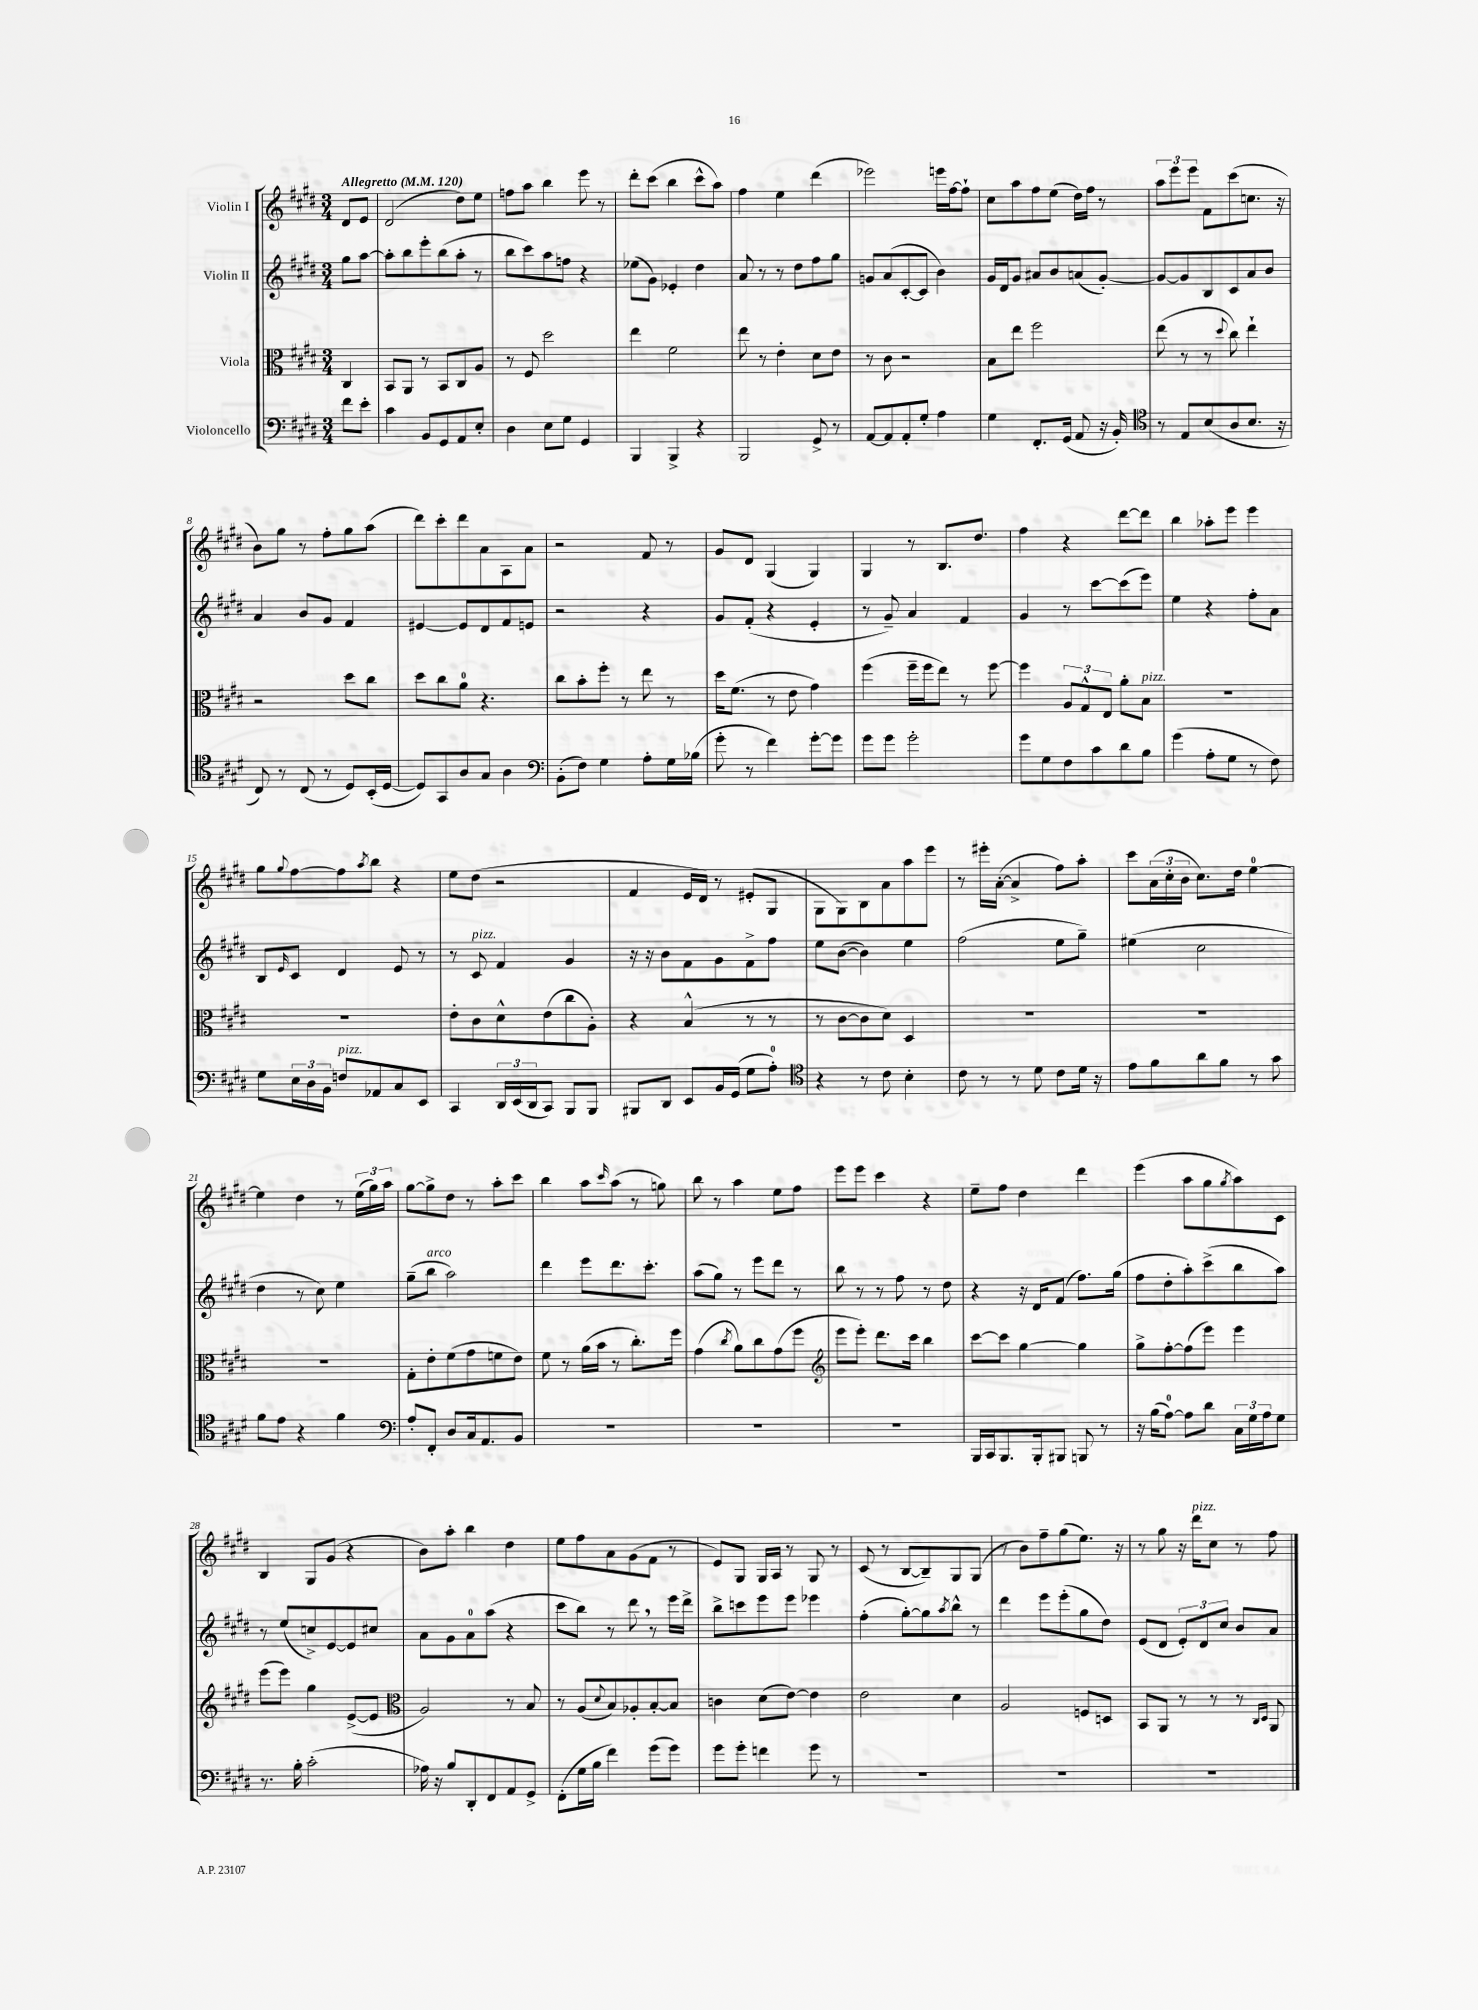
<<
\new StaffGroup <<
\new Staff = "s0" \with { instrumentName = "Violin I" } {
    \clef treble \key e \major \numericTimeSignature \time 3/4 \partial 4 \tempo "Allegretto" 4 = 120
    dis'8 e'8 |
    dis'2( dis''8) e''8 |
    f''8 a''8 b''4 e'''8 r8 |
    dis'''8-. cis'''8( b''4 cis'''8-^ a''8) |
    fis''4 e''4 dis'''4( |
    ees'''2) e'''16 fis''16~ fis''8-! |
    cis''8 a''8 fis''8 e''8( dis''16) fis''16 r8 |
    \tuplet 3/2 { a''8 e'''8 e'''8 } fis'8 cis'''8( c''8. r16 |
    b'8) gis''8 r8 fis''8-. gis''8 a''8( |
    dis'''8) cis'''8-. dis'''8 a'8 a8 a'8 |
    r2 fis'8 r8 |
    gis'8 dis'8 gis4( gis4) |
    gis4 r8 b8. dis''8. |
    fis''4 r4 dis'''8~ dis'''8 |
    b''4 aes''8-. e'''8 e'''4 |
    gis''8 \appoggiatura { gis''8 } fis''8~ fis''8 \acciaccatura { a''8 } b''8 r4 |
    e''8 dis''8( r2 |
    fis'4 e'16 dis'16) r8 eis'8-.( gis8 |
    gis8 gis8) b8 a'8 a''8 e'''8 |
    r8 eis'''16-. a'16~-.( a'4-> fis''8) a''8-. |
    cis'''8 \tuplet 3/2 { a'16( cis''16-. b'16 } cis''8.) dis''16 e''4-0~ |
    e''4 dis''4 r8 \tuplet 3/2 { e''16( gis''16) a''16 } |
    gis''8~ gis''8-> dis''8 r8 a''8-. cis'''8 |
    b''4 a''8 \grace { cis'''16 } a''8( r8 g''8) |
    b''8 r8 a''4 e''8 fis''8 |
    e'''8 e'''8 cis'''4 r4 |
    e''8-- fis''8 dis''4 dis'''4 |
    e'''4( a''8 gis''8 \acciaccatura { gis''8 } a''8) cis'8 |
    b4 gis8 gis'8( r4 |
    b'8) a''8-. b''4 dis''4 |
    e''8 fis''8 a'8 gis'8( fis'8 r8 |
    e'8) gis8 gis16 a16 r8 gis8 r8 |
    cis'8( r8 b8~ b8--) gis8 gis8( |
    r8 b'8) fis''8-- gis''8( e''8.) r16 |
    r8 gis''8 r16 dis'''16^\markup { \italic "pizz." } cis''8 r8 fis''8 \bar "|." |
}
\new Staff = "s1" \with { instrumentName = "Violin II" } {
    \clef treble \key e \major \numericTimeSignature \time 3/4 \partial 4
    gis''8 a''8~ |
    a''8-. b''8 e'''8-. b''8( a''8-. r8 |
    b''8 cis'''8) a''8 f''8 r4 |
    ees''8( gis'8) ees'4-. dis''4 |
    a'8 r8 r8 dis''8 fis''8 gis''8 |
    g'8 a'8( cis'8~-. cis'8 b'4) |
    gis'16 dis'16 gis'8 ais'8 b'8 a'8( gis'8~-.) |
    gis'8~ gis'8 b8 cis'8 a'8 b'8 |
    a'4 b'8 gis'8 fis'4 |
    eis'4~ eis'8 dis'8 fis'8 e'8 |
    r2 r4 |
    gis'8 fis'8-.( r4 e'4-. |
    r8 gis'8--) a'4 fis'4 |
    gis'4 r8 cis'''8~ cis'''8( e'''8) |
    e''4 r4 fis''8-. a'8 |
    b8 \grace { e'16 } cis'8 dis'4 e'8 r8 |
    r8 cis'8^\markup { \italic "pizz." } fis'4 gis'4 |
    r16 r16 b'8 fis'8 gis'8 fis'8-> fis''8 |
    e''8 b'8~( b'4) e''4 |
    fis''2( e''8 gis''8--) |
    eis''4( cis''2 |
    dis''4 r8 cis''8) e''4 |
    gis''8--( b''8^\markup { \italic "arco" } a''2) |
    dis'''4 e'''8 dis'''8. cis'''8.-. |
    a''8( gis''8) r8 e'''8 dis'''8 r8 |
    b''8 r8 r8 fis''8 r8 dis''8 |
    r4 r16 dis'16 fis'8( fis''8.) gis''16( |
    fis''8 dis''8-. a''8-.) cis'''8->( b''8 a''8) |
    r8 e''8( c''8->) e'8~ e'8 cis''8 |
    a'8 gis'8 a'8-0 a''8( r4 |
    cis'''8 b''8) r8 dis'''8 \breathe r8 e'''16 dis'''16-> |
    b''8-> c'''8 e'''8 e'''8 ees'''4 |
    fis''4-.( gis''8~-.) gis''8 \acciaccatura { a''8 } b''8-^ r8 |
    dis'''4 e'''8 e'''8-.( gis''8 dis''8) |
    e'8( dis'8 \tuplet 3/2 { e'8-.) dis'8 cis''8 } b'8 a'8 \bar "|." |
}
\new Staff = "s2" \with { instrumentName = "Viola" } {
    \clef alto \key e \major \numericTimeSignature \time 3/4 \partial 4
    cis4 |
    b,8 a,8 r8 b,8 cis8 a8 |
    r8 fis8 dis''2 |
    e''4 fis'2 |
    e''8 r8 e'4-. dis'8 e'8 |
    r8 cis'8 r2 |
    b8 e''8 fis''2 |
    e''8( r8 r8 \appoggiatura { dis''8 } cis''8) e''4-! |
    r2 dis''8 cis''8 |
    dis''8 cis''8 a'8-0 r4. |
    cis''8 b'8-. fis''8-. r8 e''8 r8 |
    dis''16 fis'8.( r8 e'8 gis'4) |
    fis''4( fis''16-- fis''16 e''8) r8 fis''8~ |
    fis''4 \tuplet 3/2 { a8 gis8-^ e8 } a'8-. b8^\markup { \italic "pizz." } |
    R2. |
    R2. |
    e'8-. cis'8 dis'8-^ e'8( cis''8 a8-.) |
    r4 b4-^( r8 r8 |
    r8 cis'8~ cis'8 dis'8) dis4 |
    R2. |
    R2. |
    R2. |
    gis8-. e'8-. fis'8( gis'8 f'8 e'8) |
    fis'8 r8 a'16( b'16 r8 cis''8.-.) fis''16 |
    gis'4( \acciaccatura { cis''8 } a'8) cis''8 gis'8( fis''8 |
    \clef treble e'''8 e'''8-.) dis'''8. cis'''16 b''4 |
    cis'''8~ cis'''8 gis''4~ gis''4 |
    gis''8-> fis''8~-. fis''8( e'''8) e'''4 |
    e'''8( e'''8) gis''4 e'8~->( e'8 |
    \clef alto a2) r8 b8 |
    r8 a8( \appoggiatura { dis'8 } b8) aes8-. b8~-. b8 |
    c'4 dis'8( e'8~) e'4 |
    e'2 dis'4 |
    a2 f8 d8 |
    b,8 a,8 r8 r8 r8 \grace { cis16 dis16 } a,8 \bar "|." |
}
\new Staff = "s3" \with { instrumentName = "Violoncello" } {
    \clef bass \key e \major \numericTimeSignature \time 3/4 \partial 4
    fis'8 e'8-. |
    cis'4 b,8 gis,8 a,8 e8-. |
    dis4 e8 gis8 gis,4 |
    b,,4 b,,4-> r4 |
    b,,2 gis,8-> r8 |
    a,8~ a,8 a,8-. gis8-. a4 |
    gis4 fis,8.-. gis,16( a,8 r16 b,16-.) |
    \clef tenor r8 e8 b8( a8 b8. r16 |
    cis8) r8 cis8( r8 dis8) b,16-.( dis16~ |
    dis8) gis,8 a8 gis8 a4 |
    \clef bass b,8-.( fis8) gis4 a8-. gis16 bes16( |
    gis'8-. r8 fis'4) gis'8~-. gis'8 |
    gis'8 gis'8 gis'2-. |
    gis'8 gis8 fis8 cis'8 dis'8 b8 |
    gis'4( a8-. gis8 r8 fis8) |
    gis8 \tuplet 3/2 { e16 dis16 b,16 } f8^\markup { \italic "pizz." } aes,8 cis8 e,8 |
    cis,4 \tuplet 3/2 { dis,16 e,16( dis,16 } cis,8) b,,8 b,,8 |
    bis,,8 dis,8 e,8 b,16 gis,16( gis8 a8-0-.) |
    \clef tenor r4 r8 cis'8 b4-. |
    cis'8 r8 r8 dis'8 cis'8 dis'16 r16 |
    e'8 fis'8 a'8 fis'8 r8 gis'8 |
    fis'8 e'8 r4 fis'4 |
    \clef bass a8-. fis,8-. dis8 cis16 a,8. b,8 |
    R2. |
    R2. |
    R2. |
    b,,16 cis,16 b,,8. b,,16-. bis,,8 b,,8 r8 |
    r16 b16( a8-0~) a8 dis'8 \tuplet 3/2 { cis16 gis16 a16 } gis8 |
    r8. b16-. cis'2-.( |
    aes16) r16 b8 dis,8-. fis,8 a,8 gis,8-> |
    fis,8-.( gis16 b16 fis'4) gis'8( gis'8) |
    gis'8 gis'8-. f'4 gis'8 r8 |
    R2. |
    R2. |
    R2. \bar "|." |
}
>>
>>
